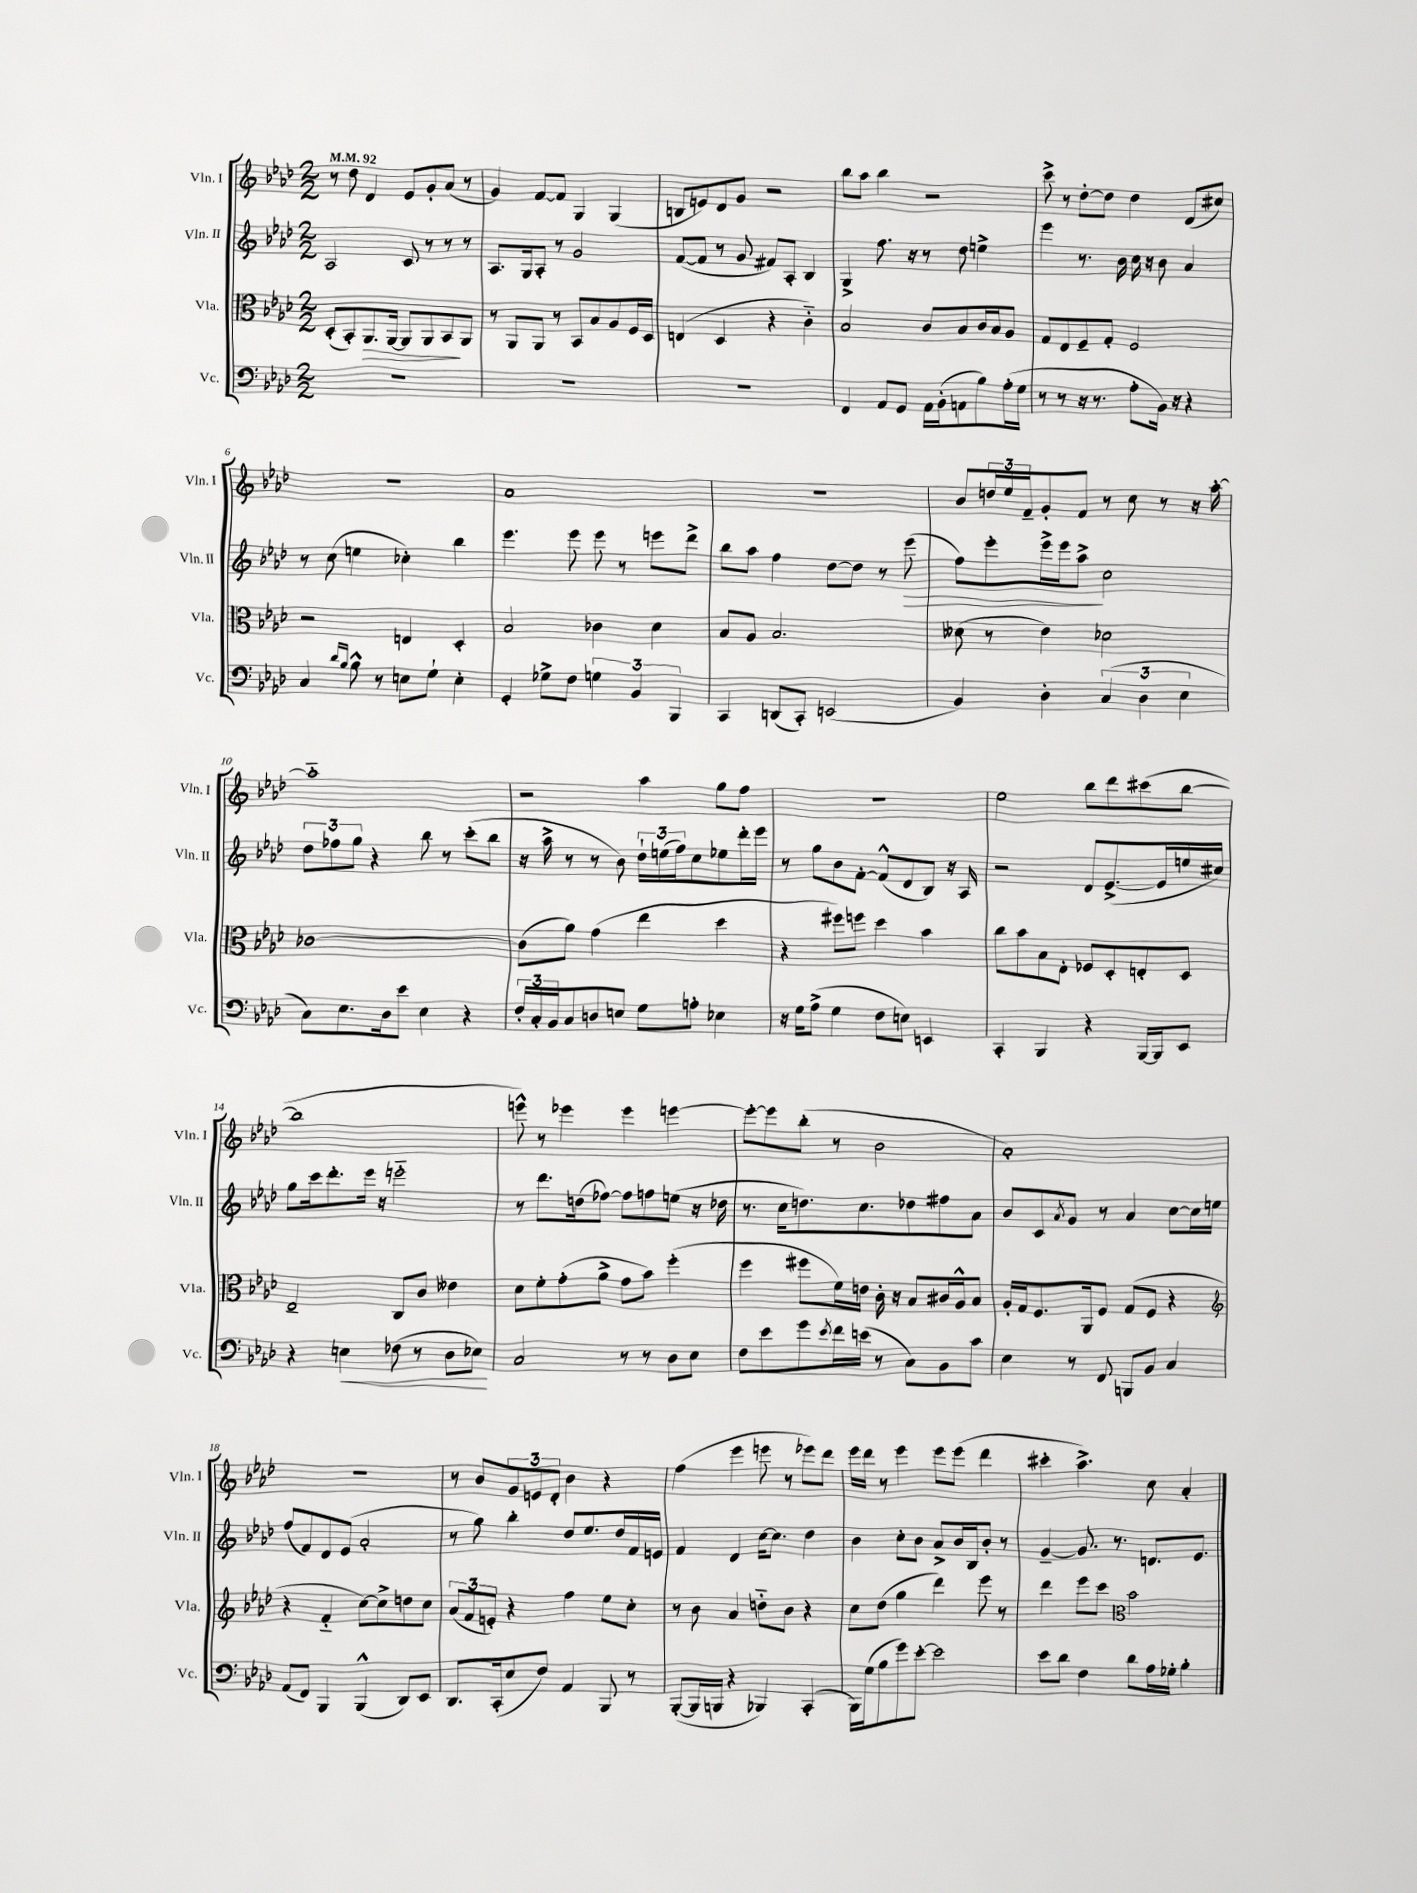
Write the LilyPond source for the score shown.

<<
\new StaffGroup <<
\new Staff = "s0" \with { instrumentName = "Vln. I" shortInstrumentName = "Vln. I" } {
    \clef treble \key aes \major \numericTimeSignature \time 2/2 \tempo 4 = 92
    r8 des''8 des'4 ees'8 g'8-. aes'8( r8 |
    g'4) f'8~ f'8 g4 g4( |
    b8 e'8) des'8 g'8 r2 |
    bes''8 aes''8 bes''4 r2 |
    c'''8-> r8 des''8~-. des''8 des''4 des'8( cis''8) |
    r1 |
    aes'1 |
    r1 |
    bes'8 \tuplet 3/2 { d''16 ees''16 f'16-- } g'8-. f'8 r8 c''8 r8 r16 aes''16~-. |
    aes''1-_ |
    r2 aes''4 g''8 f''8 |
    R1 |
    ees''2 bes''8 des'''8 cis'''8( bes''8~ |
    bes''1 |
    e'''8-^) r8 ees'''4 ees'''4 e'''4~ |
    e'''8~-. e'''8 bes''8-.( r8 bes'2 |
    aes'1-.) |
    r1 |
    r8 bes'8 \tuplet 3/2 { g'8 e'8 des'8-. } bes'4 r4 |
    f''4( ees'''4 e'''8 r8 ees'''8) des'''8 |
    ees'''16 des'''16 r8 ees'''4 ees'''8 ees'''8( des'''4 |
    cis'''4-. aes''4.->) c''8 aes'4-. \bar "|." |
}
\new Staff = "s1" \with { instrumentName = "Vln. II" shortInstrumentName = "Vln. II" } {
    \clef treble \key aes \major \numericTimeSignature \time 2/2
    aes2 c'8 r8 r8 r8 |
    aes8. g16 aes8-. r8 g'2 |
    f'8~( f'8 r8 g'8 fis'8) aes8-. bes4 |
    g4-> f''8. r16 r8 des''8 e''4-> |
    ees'''4 r8. bes'16 c''16 r16 bes'8 aes'4 |
    r8 c''8( e''4 ces''4-.) bes''4 |
    ees'''4. ees'''8 ees'''8 r8 e'''8 des'''8-> |
    bes''8 aes''8 f''4 des''8~ des''8 r8 ees'''8\>( |
    f''8) ees'''8-. ees'''16-> ees'''16 aes''8->\! c''2 |
    \tuplet 3/2 { des''8 fes''8 g''8 } r4 bes''8 r8 c'''8-.( bes''8 |
    r16 aes''16-> r8 r8 bes'8) \tuplet 3/2 { des''16-! e''16( f''16) } c''8 ees''8 des'''16-. ees'''16 |
    r8 g''8 bes'8 f'8~-. f'8-^( des'8 bes8) r16 aes16 |
    r2 des'8 ees'8.~->( ees'16 e''16 cis''16) |
    g''8 c'''16 des'''8.-. ees'''16 r16 e'''2-_ |
    r8 des'''8. d''16( fes''8~) fes''8 f''8 e''8( r16 des''16 |
    r8. c''16 d''8.) c''8. des''8 fis''8 aes'8 |
    bes'8 c'8 \acciaccatura { aes'8 } g'8 r8 aes'4 c''8~ c''16 e''16 |
    f''8( f'8) des'8 ees'8( aes'2-. |
    r8 g''8) bes''4-. des''8 ees''8. des''16 f'16 e'16 |
    f'4 des'4 c''16~ c''8. des''4 |
    bes'4 c''8-. bes'8 aes'8-> bes'16 bes16 bes'8-. r8 |
    g'4~-- g'8. r8. d'8. ees'8. \bar "|." |
}
\new Staff = "s2" \with { instrumentName = "Vla." shortInstrumentName = "Vla." } {
    \clef alto \key aes \major \numericTimeSignature \time 2/2
    des8-.( bes,8-.) aes,8.\> aes,16~ aes,8 aes,8 bes,8\! aes,8 |
    r8 aes,8 aes,8 r8 bes,8 bes8 aes8 f16 des16 |
    e4( des4 r4 c'4-_) |
    bes2 c'8 bes8 c'16 bes16 aes8 |
    g8 ees8 f8-- g8-. f2 |
    r2 e4 des4-. |
    bes2 ces'4 des'4 |
    bes8 aes8 bes2. |
    deses'8( r8 ees'4) des'2 |
    ces'1~ |
    ces'8( aes'8) g'4( ees''4 des''4 |
    r4 fis''8) f''8 des''4 bes'4 |
    c''8 bes'8 bes8 ees8-. fes8 des8-. e8-. des8 |
    ees2-- c8 c'8 eeses'4 |
    des'8 f'8-. g'8-.( aes'8-> g'8 bes'8) f''4-.( |
    f''4 fis''8 f'16) e'16 c'16-. r16 bes8 cis'16 aes16-^ bes8 |
    aes16-. g16 f8. aes,16 f8 g8( f8 r4 |
    \clef treble r4 f'4-_ c''8~) c''8-> d''8 c''8 |
    \tuplet 3/2 { aes'8( f'8 e'8-.) } r4 f''4 ees''8 c''8-. |
    r8 bes'8 aes'4 d''8-_ bes'8 r4 |
    c''8 des''8( g''4 des'''4) ees'''8 r8 |
    des'''4 ees'''8 c'''8 \clef alto bes'2 \bar "|." |
}
\new Staff = "s3" \with { instrumentName = "Vc." shortInstrumentName = "Vc." } {
    \clef bass \key aes \major \numericTimeSignature \time 2/2
    R1 |
    R1 |
    R1 |
    f,4 aes,8 g,8 aes,16 bes,16-.( a,8 bes8) aes16-.( g16 |
    r8 r8 r16 r8. aes8-. bes,16) r16 r4 |
    c4 \grace { des'16 bes16 } bes8-^ r8 e8 g8-! e4-. |
    g,4-. ges8-> f8 \tuplet 3/2 { g4 bes,4 bes,,4 } |
    c,4 d,8( c,8-.) e,2( |
    bes,4) des4-. \tuplet 3/2 { c4( des4 ees4 } |
    c8) ees8. des16 ees'8 ees4 r4 |
    \tuplet 3/2 { f16-. c16-. bes,16 } c8 d8 e8 g8 a8-. ees4 |
    r16 g16 aes8->( g4 f8 e8) e,4 |
    c,4-. bes,,4 r4 bes,,16~ bes,,16 ees,8 |
    r4 e4\< fes8( r8 des8 ees8\!) |
    c2 r8 r8 des8 ees8 |
    f8 ees'8 g'8 \acciaccatura { ees'8 } f'16 e'16( r8 c8) bes,8 c'8 |
    ees4 r8 f,8 b,,8 bes,8 c4 |
    aes,8( f,8) bes,,4 bes,,4-^( des,8) ees,8 |
    des,8. c,16-.( ees8 f8) aes,4 bes,,8 r8 |
    bes,,8~-.( bes,,16 b,,16 r4 bes,,4) c,4-.( |
    bes,,16) g16( bes8 g'8) ees'8~-. ees'2 |
    ees'8 des'8 f4 des'8 aes16 ges16-. bes4-. \bar "|." |
}
>>
>>
